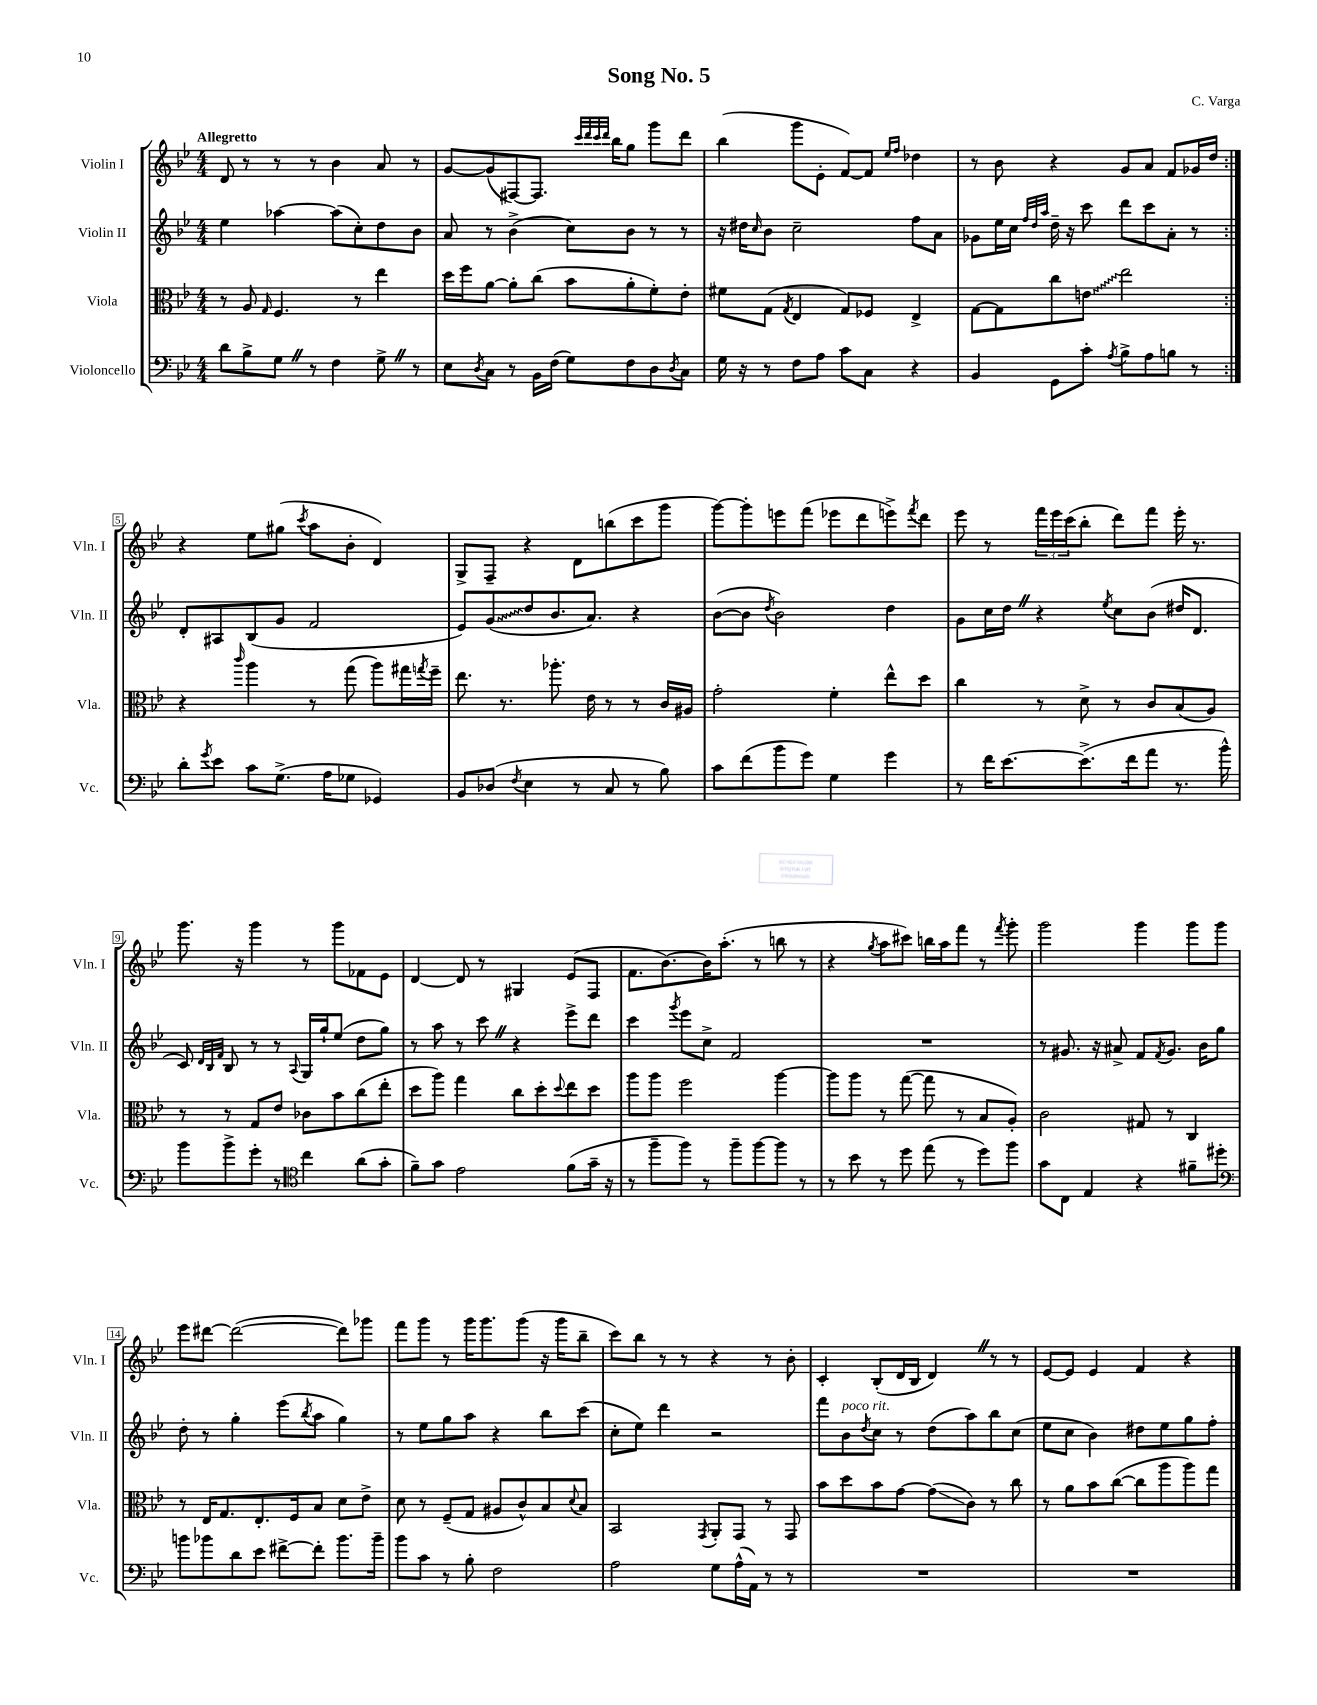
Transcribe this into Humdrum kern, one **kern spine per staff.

**kern	**kern	**kern	**kern
*staff4	*staff3	*staff2	*staff1
*clefF4	*clefC3	*clefG2	*clefG2
*k[b-e-]	*k[b-e-]	*k[b-e-]	*k[b-e-]
*M4/4	*M4/4	*M4/4	*M4/4
8d	8r	4ee-	8d
8B-^	8A	.	8r
.	16qqG	.	.
8G	4.F	[4aa-	8r
8r	.	.	8r
4F	.	(8aa-]	4b-
.	8r	8cc')	.
8G^	4ee-	8dd	8a
8r	.	8b-	8r
=	=	=	=
8E-	16dd	8a	[8g
.	16ff	.	.
8qD	.	.	.
8C	[8a	8r	(8g]
8r	8a']	(4b-^	[8F#)
16BB-	(8cc	.	8.F#]
(16F	.	.	.
8G)	8b-	8cc)	.
.	.	.	32qqccc
.	.	.	32qqddd
.	.	.	32qqccc
.	.	.	32qqddd
.	.	.	16bb-
8F	8a'	8b-	8gg
8D	8f')	8r	8ggg
8qD	.	.	.
8C	8e-'	8r	8ddd
=	=	=	=
16G	8f#	16r	(4bb-
16r	.	16dd#	.
.	.	16qqcc	.
8r	(8G	8b-	.
.	8qG	.	.
8F	4E-	2cc~	8ggg
8A	.	.	8e-'
8c	8G)	.	[8f)
8C	8F-	.	8f]
.	.	.	16qqee-
.	.	.	16qqff
4r	4E-^	8ff	4dd-
.	.	8a	.
=	=	=	=
4BB-	[8G	8g-	8r
.	8G]	16ee-	8b-
.	.	16cc	.
.	.	32qqff	.
.	.	32qqdd	.
.	.	32qqaa	.
8GG	8cc	16dd~	4r
.	.	16r	.
8c'	8e	8ccc	.
8qA	.	.	.
8B-^	2ee-	8ddd	8g
8A	.	8ccc	8a
8B	.	8a'	8f
8r	.	8r	16g-
.	.	.	16dd
=:|!	=:|!	=:|!	=:|!
8d'	4r	8d'	4r
8qg	.	.	.
8e-	.	8A#	.
.	16qqccc	.	.
8c	4aa	(8B-	8ee-
(8.G^	.	8g	(8gg#
.	.	.	8qccc
.	8r	2f	8aa
16A	.	.	.
8G-	(8gg	.	8b-'
4GG-)	8aa)	.	4d)
.	16gg#	.	.
.	8qgg	.	.
.	16ff~	.	.
=	=	=	=
8BB-	8.ee-	8e-)	8G^
(8D-	.	(8g	8F~
.	8.r	.	.
8qF	.	.	.
4E-	.	8dd	4r
.	8.aa-'	8.b-	.
8r	.	.	8d
.	16e-	8.a)	.
8C	8r	.	(8bb
8r	8r	4r	8ccc
8B-)	16c	.	8ggg
.	16A#	.	.
=	=	=	=
8c	2g'	([8b-	[8ggg)
(8f	.	8b-]	8ggg']
.	.	8qdd	.
8b-	.	2b-)	8eee
8g)	.	.	(8fff
4G	4f'	.	8eee-
.	.	.	8ddd
4g	8ee-^^	4dd	8eee^)
.	.	.	8qfff
.	8dd	.	8ddd
=	=	=	=
8r	4cc	8g	8eee-
16f	.	16cc	8r
[8.e-	.	16dd	.
.	8r	4r	24fff
.	.	.	24eee-
.	.	.	(24ccc
(8.e-^]	8d^	.	8bb-'
.	.	8qee-	.
.	8r	8cc	8ddd)
16f	.	.	.
8a	8c	(8b-	8fff
8.r	(8B-	16dd#	16eee-'
.	.	8.d	8.r
.	8A)	.	.
16b-^^)	.	.	.
=	=	=	=
8b-	8r	8c)	8.ggg
.	.	32qqd	.
.	.	32qqB-	.
.	.	32qqf	.
8b-^	8r	8B-	.
.	.	.	16r
8g'	8G	8r	4ggg
8r	8e-	8r	.
*clefC4	*	*	*
.	.	8qqA	.
4cc	8c-	16G	8r
.	.	16gg`	.
.	8b-	(8ee-	8ggg
(8a	(8cc	8dd	8f-
8g'	8ee-'	8gg)	8e-
=	=	=	=
8f~)	8dd	8r	[4d
8g	8aa)	8aa	.
2e-	4gg	8r	8d]
.	.	8ccc	8r
.	8cc	4r	4G#
.	8dd'	.	.
.	8qqdd	.	.
(8f	8ee-	8eee-^	(8e-
16g~	8dd	8ddd	8F
16r	.	.	.
=	=	=	=
8r	8aa	4ccc	8.f
8ff~	8aa	.	.
.	.	.	[8.b-)
.	.	8qggg	.
8ff)	2ff	8eee-	.
8r	.	8cc^	16b-]
.	.	.	(8.aa'
8ff~	.	2f	.
[8ff	.	.	8r
8ff]	[4aa	.	8bb
8r	.	.	8r
=	=	=	=
8r	8aa]	1r	4r
8b-	8aa	.	.
.	.	.	8qgg
8r	8r	.	8aa
8dd	([8gg	.	8ccc#)
(8ee-	8gg]	.	16bb
.	.	.	16aa
8r	8r	.	8fff
8dd)	8B-	.	8r
.	.	.	8qfff
8ff	8A')	.	8ggg'
=	=	=	=
8g	2c	8r	2ggg
8C	.	8.g#	.
4E-	.	.	.
.	.	16r	.
.	.	8a#^	.
4r	8G#	8f	4ggg
.	.	8qf	.
.	8r	8.g#	.
8f#~	4C	.	8ggg
.	.	16b-	.
8dd#'	.	8gg	8ggg
=	=	=	=
*clefF4	*	*	*
8b	8r	8dd'	8eee-
8b-	16E-	8r	[8ddd#
.	8.G	.	.
8d	.	4gg'	(2ddd#_
8e-	8.E-'	.	.
[8f#^	.	(8eee-	.
.	16F	.	.
.	.	8qbb-	.
8f#']	8B-	8aa	.
8.b-	8d	4gg)	8ddd#])
.	8e-^	.	8ggg-
16b-~	.	.	.
=	=	=	=
8b-	8d	8r	8fff
8c	8r	8ee-	8ggg
8r	(8F~	8gg	8r
8B-'	8G	8aa	16ggg
.	.	.	8.ggg
2F	8A#	4r	.
.	8c^^)	.	(8ggg
.	8B-	8bb-	16r
.	.	.	16ggg
.	8qqd	.	.
.	8B-	(8ccc	8bb-~
=	=	=	=
2A	2BB-	8cc'	8ccc)
.	.	8ee-)	8bb-
.	.	4ddd	8r
.	.	.	8r
.	8qGG	.	.
8G	8AA'	2r	4r
(16A^^	8GG	.	.
16AA)	.	.	.
8r	8r	.	8r
8r	8GG	.	8b-'
=	=	=	=
1r	8b-	8fff	4c'
.	8dd	8b-	.
.	.	8qdd	.
.	8b-	8cc	(8B-'
.	[8g	8r	16d
.	.	.	16B-
.	(8g]	(8dd	4d)
.	8c)	8aa)	.
.	8r	8bb-	8r
.	8cc	(8cc	8r
=	=	=	=
1r	8r	8ee-	[8e-
.	8a	8cc	8e-]
.	8b-	4b-)	4e-
.	([8cc	.	.
.	8cc]	8dd#	4f
.	8aa	8ee-	.
.	8aa)	8gg	4r
.	8gg	8ff'	.
==	==	==	==
*-	*-	*-	*-
